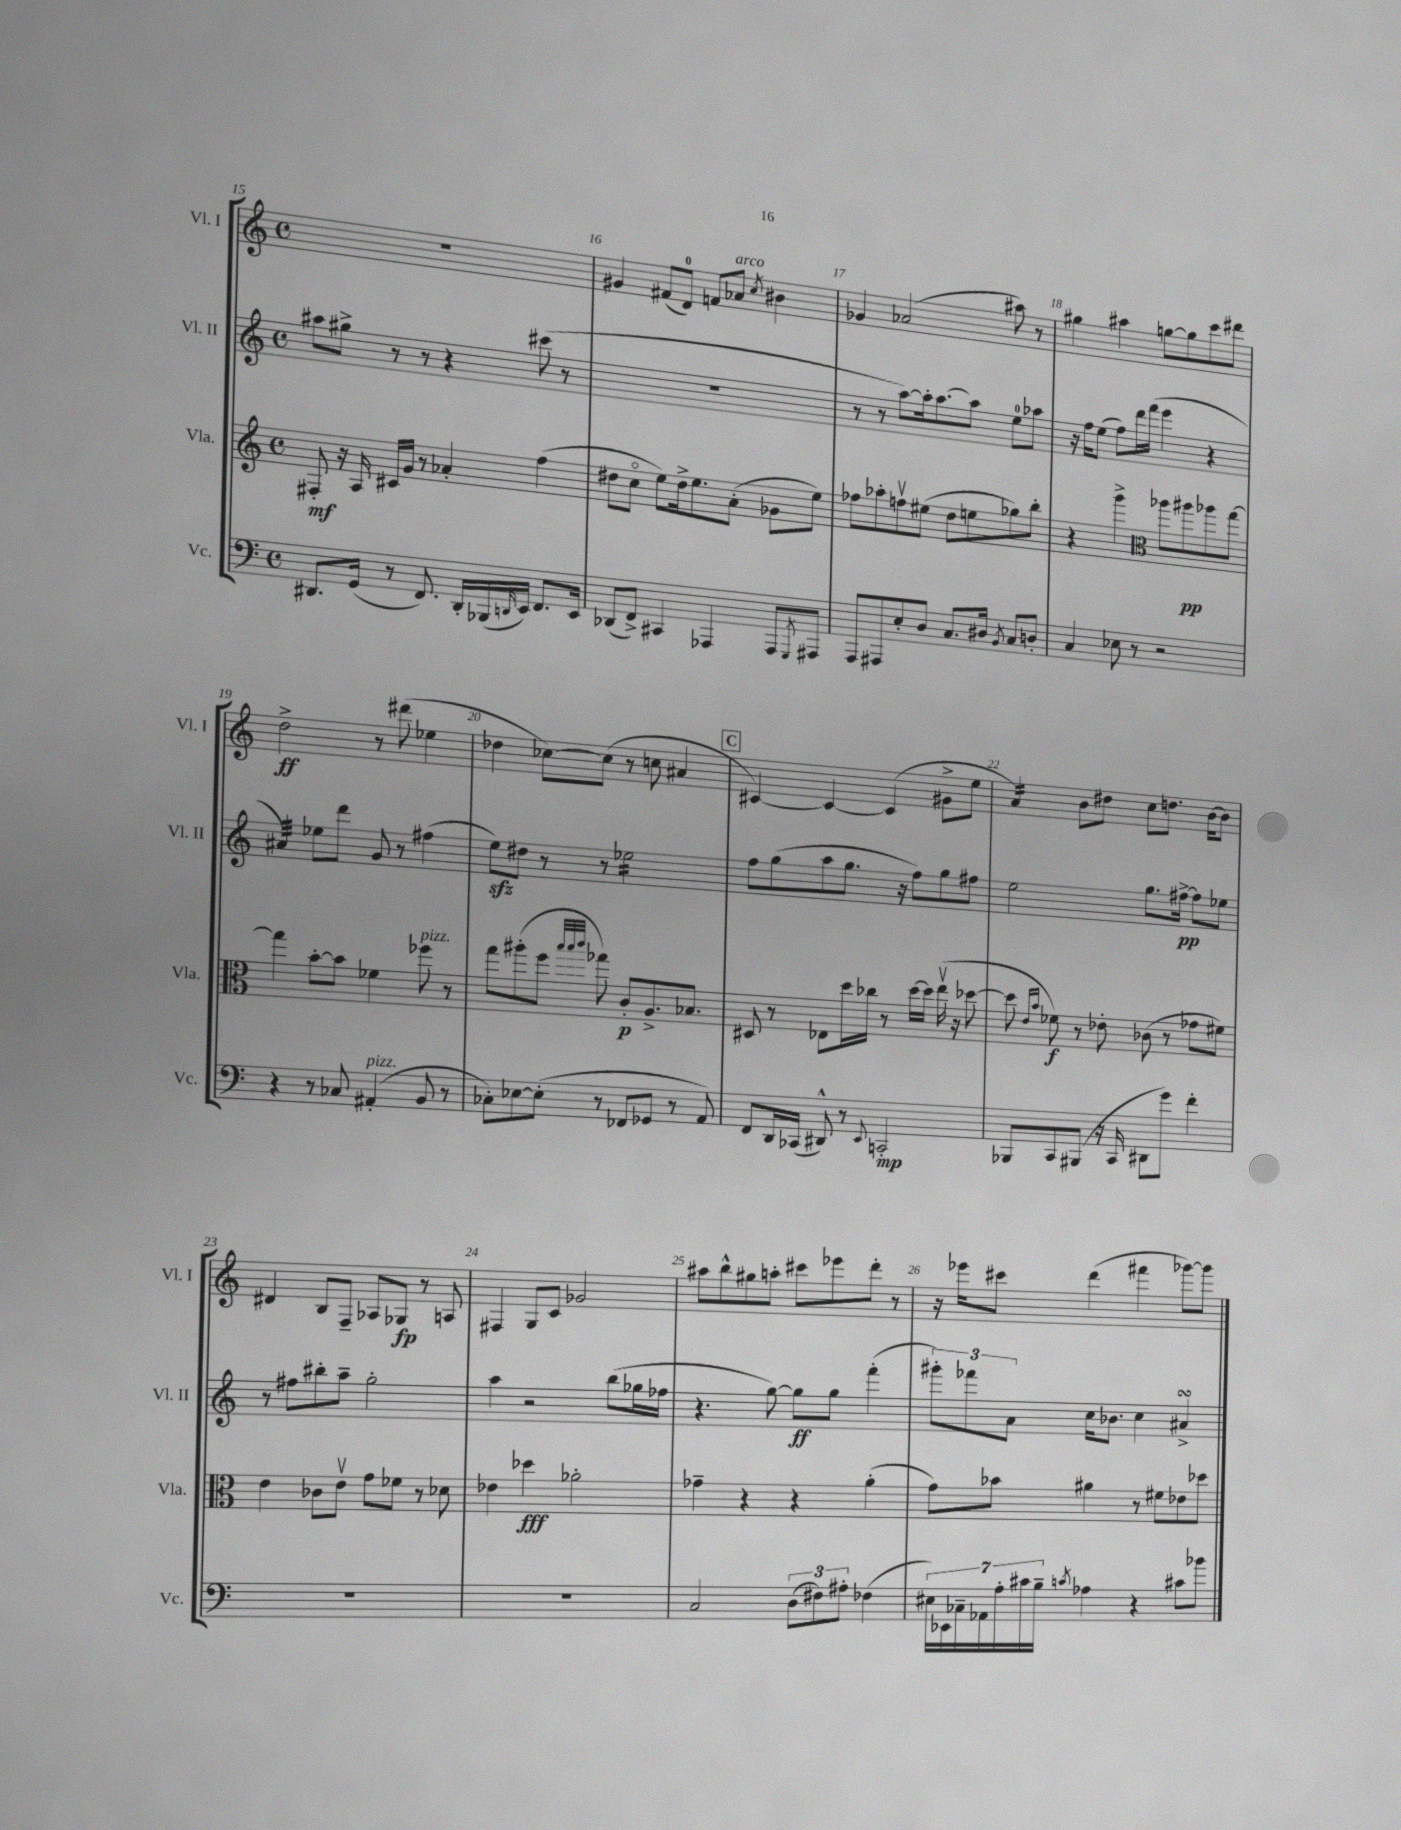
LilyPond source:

<<
\new StaffGroup <<
\new Staff = "s0" \with { instrumentName = "Vl. I" shortInstrumentName = "Vl. I" } {
    \clef treble \key c \major \defaultTimeSignature \time 4/4
    R1 |
    gis'4 fis'8( d'8-0) f'8 aes'8^\markup { \italic "arco" } \acciaccatura { c''8 } bis'4 |
    ges'4 aes'2( ais''8) r8 |
    gis''4 ais''4 g''8~ g''8 c'''8 dis'''8 |
    d''2->\ff r8 dis'''8( ees''4 |
    des''4 ces''8~) ces''8( r8 c''8 ais'4 |
    \mark \markup { \box "C" } cis'4~) cis'4~ cis'4( gis'8-> e''8 |
    a'4:16) b'8 dis''8 c''8 d''8. b'16~ b'8 |
    dis'4 b8 f8-- aes8 ges8\fp r8 a8 |
    fis4 g8 c'8 ges'2 |
    ais''8 b''8-^ gis''8 a''8-. cis'''8 ees'''8 d'''8-. r8 |
    r16 ees'''16 cis'''8 d'''4( fis'''4 ges'''8~) ges'''8 \bar "|." |
}
\new Staff = "s1" \with { instrumentName = "Vl. II" shortInstrumentName = "Vl. II" } {
    \clef treble \key c \major \defaultTimeSignature \time 4/4
    ais''8 gis''8-> r8 r8 r4 cis'''8( r8 |
    R1 |
    r8 r8 a''8~) a''16-. a''8.~ a''8 e''8-0 aes''8 |
    r16 f''16 e''8( f''8) d'''16 f'''16( e'''4 r4 |
    ais'4:32) ees''8 d'''8 g'8 r8 fis''4( |
    e''8\sfz) dis''8 r8 r8 ees''2:16 |
    \mark \markup { \box "C" } f''8 g''8( a''8 g''8. r16 f''8) g''8 fis''8 |
    e''2 g''8. fis''16~->\pp fis''8 ees''8 |
    r8 fis''8 bis''8-. a''8-- g''2-. |
    a''4 r2 b''8( ges''16 fes''16 |
    r4. g''8~) g''8\ff g''8 f'''4-.( |
    \tuplet 3/2 { gis'''8-.) fes'''8 a'8 } c''16 bes'8. c''4 ais'4->\turn \bar "|." |
}
\new Staff = "s2" \with { instrumentName = "Vla." shortInstrumentName = "Vla." } {
    \clef treble \key c \major \defaultTimeSignature \time 4/4
    fis8-.\mf r16 a16 cis'16 g'16 r8 aes'4-. f''4( |
    dis''8 c''8\flageolet e''8) dis''16-> e''8. a'8-.( ges'8 e''8) |
    fes''8 aes''8-. f''8\upbow eis''8( d''8 e''8 ges''8) b''8-. |
    r4 g'''4-> \clef alto aes''8 ais''8\pp aes''8 g''8~ |
    g''4 b'8~-. b'8 fes'4 fes''8^\markup { \italic "pizz." } r8 |
    g''8 ais''8-.( f''8 \grace { b''32 b''32 c'''32 } ges''8) c'8-.\p a8.-> bes8. |
    \mark \markup { \box "C" } dis8 r8 ees8 d''16 ces''16 r8 d''16~ d''16 e''16\upbow( r16 des''8~ |
    des''8 \grace { e'16 b'16 } fes'8\f) r8 ees'8-. ces'8( r8 ges'8 fis'8) |
    e'4 ces'8 e'8\upbow g'8 fes'8 r8 des'8 |
    ees'4 des''4\fff aes'2-. |
    ges'4-- r4 r4 a'4-.( |
    g'8) bes'8 ais'4 r8 fis'8 ees'8 des''8 \bar "|." |
}
\new Staff = "s3" \with { instrumentName = "Vc." shortInstrumentName = "Vc." } {
    \clef bass \key c \major \defaultTimeSignature \time 4/4
    dis,8. g,16( r8 f,8.) dis,16-. bes,,16( \grace { d,16 } e,16) f,8. e,16 |
    des,8( f,8->) cis,4 aes,,4 aes,,8 \acciaccatura { g,,8 } ais,,8 |
    a,,8 ais,,8 e8-. d8 c8. dis16 \acciaccatura { b,8 } c8 d8-. |
    c4 ees8 r8 r2 |
    r4 r8 ces8 ais,4-.^\markup { \italic "pizz." }( b,8 r8 |
    ces8-.) ees8~ ees8-.( r8 fes,8 ges,8 r8 a,8) |
    \mark \markup { \box "C" } f,8 d,16 ces,16( dis,8-^) r8 \appoggiatura { e,8 } c,2-.\mp |
    bes,,8 c,8 bis,,8( r16 c,16 dis,8 g'8) f'4-. |
    R1 |
    R1 |
    c2 \tuplet 3/2 { d8( fis8) ais8-. } fes4( |
    \tuplet 7/4 { eis16) ees,16 ces16-- aes,16 a16-. cis'16 b16-- } \acciaccatura { c'8 } aes4 r4 cis'8 bes'8 \bar "|." |
}
>>
>>
\layout { \context { \Score currentBarNumber = #15 \override BarNumber.break-visibility = ##(#f #t #t) barNumberVisibility = #all-bar-numbers-visible } }
